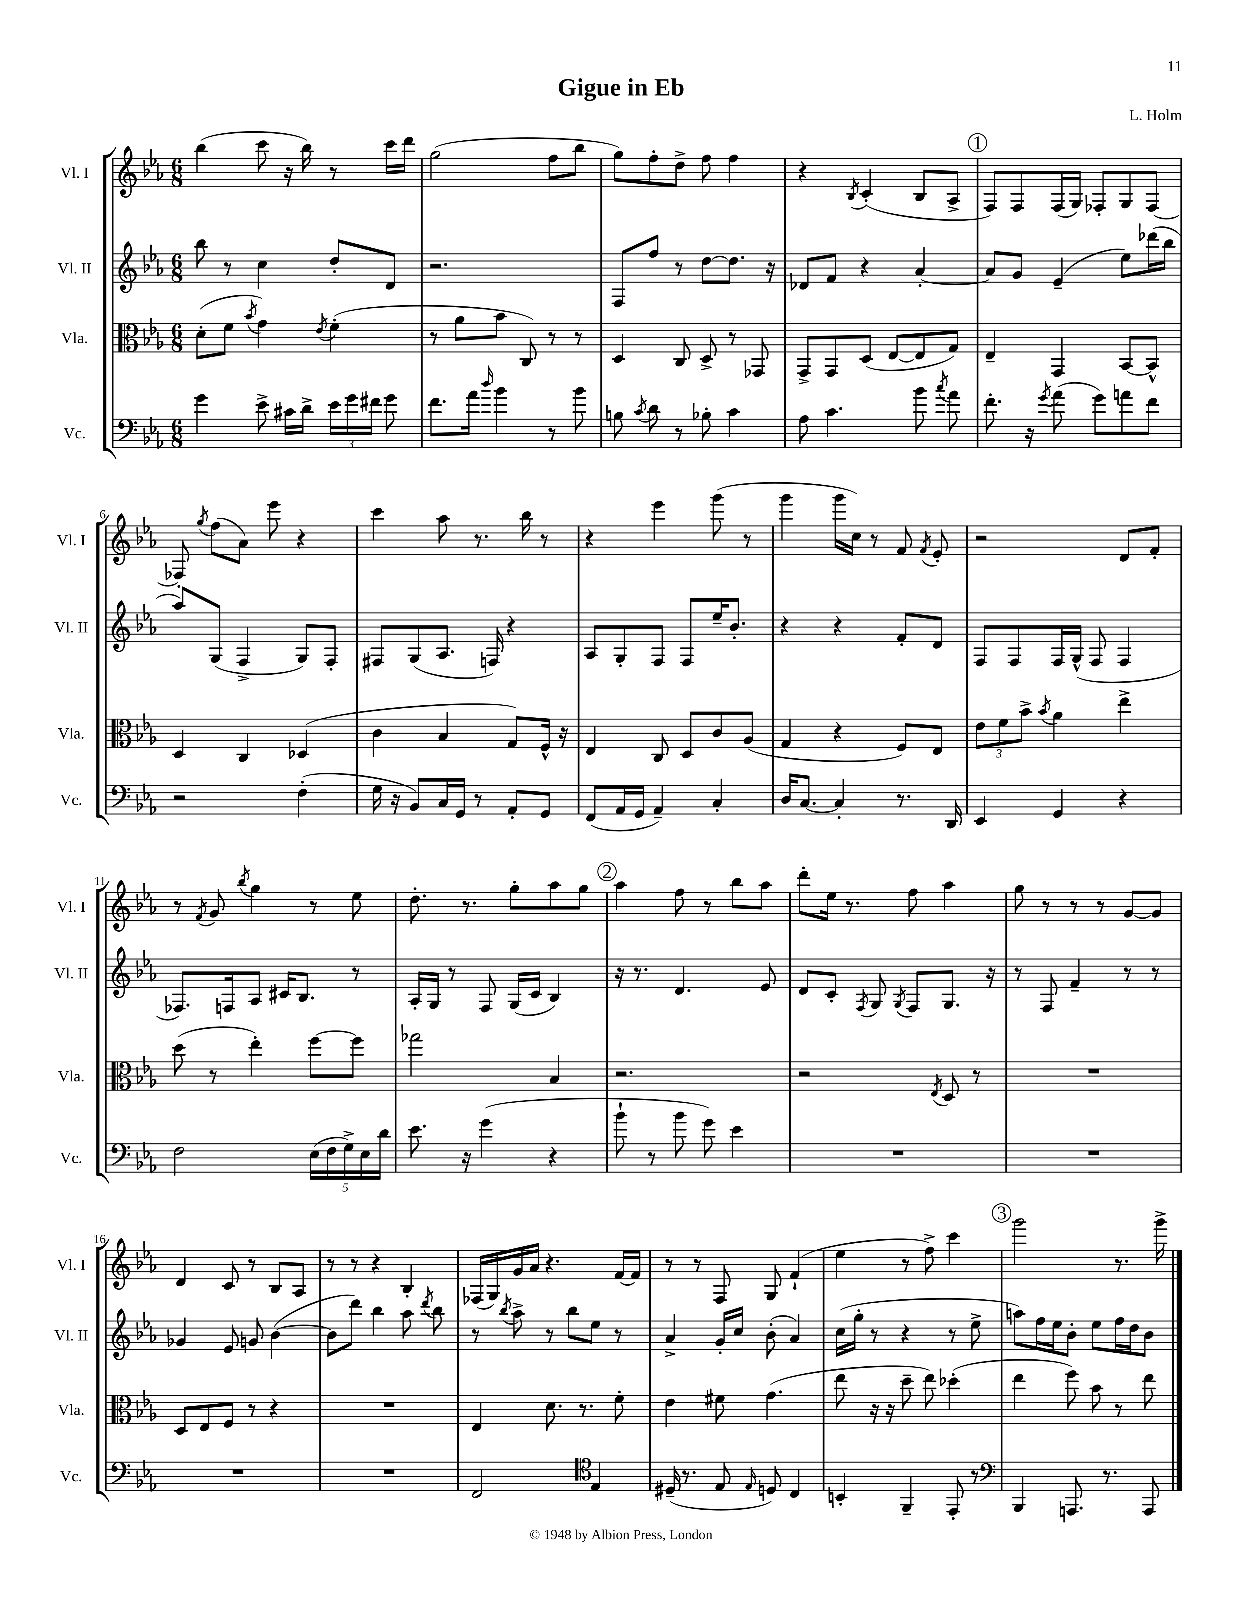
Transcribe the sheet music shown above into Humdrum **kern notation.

**kern	**kern	**kern	**kern
*staff4	*staff3	*staff2	*staff1
*clefF4	*clefC3	*clefG2	*clefG2
*k[b-e-a-]	*k[b-e-a-]	*k[b-e-a-]	*k[b-e-a-]
*M6/8	*M6/8	*M6/8	*M6/8
4g\	(8d'\L	8bb-\	(4bb-\
.	8f\J	8r	.
.	8qb-/	.	.
8e-^\	4g\)	4cc\	8ccc\
16c#\LL	.	.	16r
16d^\JJ	.	.	16bb-\)
.	8qe-/	.	.
24e-\LL	(4f'\	8dd'/L	8r
24g\	.	.	.
24f#\JJ	.	.	.
8g\	.	8d/J	16ccc\LL
.	.	.	16ddd\JJ
=	=	=	=
8.f\L	8r	2.r	(2gg\
.	8a-\L	.	.
16a-\Jk	.	.	.
16qqdd/	.	.	.
4b-\	8b-\J	.	.
.	8C/)	.	.
8r	8r	.	8ff\L
8b-\	8r	.	8bb-\J
=	=	=	=
8B\	4D/	8F/L	8gg\L)
8qc/	.	.	.
8d\	.	8ff/J	8ff'\
8r	8C/	8r	8dd^\J
8B-'\	8D^/	[8dd\L	8ff\
4c\	8r	8.dd\]J	4ff\
.	8GG-/	.	.
.	.	16r	.
=	=	=	=
8A-\	8GG^/L	8d-/L	4r
4.c\	8GG/	8f/J	.
.	.	.	8qB-/
.	(8D/J	4r	(4c'/
.	[8E-/L	.	.
8b-\	8E-/]	[4a-'/	8B-/L
8qcc/	.	.	.
8a-\	8G/J)	.	8A-^/J
=	=	=	=
8.f'\	4E-~/	8a-/]L	8F/L)
.	.	8g/J	8F/
16r	.	.	.
8qg/	.	.	.
(8a-\	4GG/	(4e-~/	(16F/L
.	.	.	16G/JJ)
8g\L)	.	.	8F-'/L
8a\	[8BB-/L	8ee-\L)	8G/
8f\J	8BB-^^/]J	(16ddd-\L	[8F-/J
.	.	16bb-\JJ	.
=	=	=	=
2r	4D/	8aa-/L)	8F-'/]
.	.	.	8qgg/
.	.	(8G/J	(8ff\L
.	4C/	4F^/	8a-\J)
.	.	.	8eee-\
(4F'\	(4D-/	8G/L)	4r
.	.	8F'/J	.
=	=	=	=
16G\	4c\	8F#/L	4ccc\
16r	.	.	.
8BB-/L)	.	(8G/	.
16C/L	4B-/	8.A-/J	8aa-\
16GG/JJ	.	.	.
8r	.	.	8.r
.	.	16F/)	.
8AA-'/L	8G/L)	4r	.
.	.	.	16bb-\
8GG/J	16F^^/Jk	.	8r
.	16r	.	.
=	=	=	=
(8FF/L	4E-/	8A-/L	4r
16AA-/L	.	8G'/	.
16GG/JJ	.	.	.
4AA-~/)	8C/	8F/J	4eee-\
.	8D/L	8F/L	.
4C'/	8c/	16ee-~/K	(8ggg\
.	.	8.b-'/J	.
.	(8A-/J	.	8r
=	=	=	=
16D/LK	4G/	4r	4ggg\
[8.C/J	.	.	.
4C'/]	4r	4r	16ggg\LL
.	.	.	16cc\JJ)
.	.	.	8r
8.r	8F/L)	8f'/L	8f/
.	.	.	8qf/
.	8E-/J	8d/J	8e-'/
16DD/	.	.	.
=	=	=	=
4EE-/	12e-\L	8F/L	2r
.	12f\	.	.
.	.	8F/	.
.	12b-^\J	.	.
.	8qb-/	.	.
4GG/	4a-\	16F/L	.
.	.	(16G^^/JJ	.
.	.	8F/	.
4r	4ee-^\	4F/	8d/L
.	.	.	8f'/J
=	=	=	=
2F\	(8dd\	8.F-/L)	8r
.	.	.	8qf/
.	8r	.	8g/
.	.	16F/k	.
.	.	.	8qbb-/
.	4ee-'\)	8A-/J	4gg\
.	.	16c#/LK	.
.	.	8.B-/J	.
(20E-\LL	[8ff\L	.	8r
20F\	.	.	.
20G^\)	.	.	.
.	8ff\]J	8r	8ee-\
20E-\	.	.	.
20d\JJ	.	.	.
=	=	=	=
8.e-\	2gg-\	16A-'/LL	8.dd'\
.	.	16G/JJ	.
.	.	8r	.
16r	.	.	8.r
(4g\	.	8F/	.
.	.	(16G/LL	8gg'\L
.	.	16c/JJ	.
4r	4B-/	4B-/)	8aa-\
.	.	.	8gg\J
=	=	=	=
8b-`\	2.r	16r	4aa-\
.	.	8.r	.
8r	.	.	.
8b-\	.	4.d/	8ff\
8g\)	.	.	8r
4e-\	.	.	8bb-\L
.	.	8e-/	8aa-\J
=	=	=	=
2.r	2r	8d/L	8ddd'\L
.	.	8c'/J	16ee-\Jk
.	.	.	8.r
.	.	8qF/	.
.	.	8G/	.
.	.	8qG/	.
.	.	8F/L	8ff\
.	8qE-/	.	.
.	8D/	8.G/J	4aa-\
.	8r	.	.
.	.	16r	.
=	=	=	=
2.r	2.r	8r	8gg\
.	.	8F/	8r
.	.	4f~/	8r
.	.	.	8r
.	.	8r	[8g/L
.	.	8r	8g/]J
=	=	=	=
2.r	8D/L	4g-/	4d/
.	8E-/	.	.
.	8F/J	8e-/	8c/
.	8r	8g/	8r
.	4r	([4b-\	8B-/L
.	.	.	8A-/J
=	=	=	=
2.r	2.r	8b-\]L	8r
.	.	8ddd\J)	8r
.	.	4bb-\	4r
.	.	8aa-\	4B-'/
.	.	8qddd/	.
.	.	8bb-\	.
=	=	=	=
2FF/	4E-/	8r	(16F-/LL
.	.	.	16G/)
.	.	8qbb-/	.
.	.	8aa-^\	16g/
.	.	.	16a-/JJ
.	8.d\	8r	4.r
.	.	8bb-\L	.
.	8.r	.	.
*clefC4	*	*	*
4E-/	.	8ee-\J	.
.	8f'\	8r	[16f/LL
.	.	.	16f/]JJ
=	=	=	=
(16D#~/	4e-\	4a-^/	8r
8.r	.	.	.
.	.	.	8r
8E-/	8f#\	16g'/LL	8F/
.	.	16cc/JJ	.
16qqE-/	.	.	.
8D/)	(4.g\	(8b-'\	8G/
4C/	.	4a-/)	(4f`/
=	=	=	=
4BB'/	8ee-\	(16cc\LL	4ee-\
.	.	16gg'\JJ	.
.	16r	8r	.
.	16r	.	.
4FF~/	8dd~\	4r	8r
.	8ee-\)	.	8ff^\)
8EE-'/	(4dd-'\	8r	4ccc\
8r	.	8ee-^\	.
=	=	=	=
*clefF4	*	*	*
4BBB-/	4ee-\	8aa\L)	2ggg\
.	.	16ff\L	.
.	.	16ee-\J	.
8.AAA/	8ff\)	8b-'\J	.
.	8b-\	8ee-\L	.
8.r	.	.	.
.	8r	16ff\L	8.r
.	.	16dd\J	.
8AAA/	8ee-\	8b-\J	.
.	.	.	16ggg^\
==	==	==	==
*-	*-	*-	*-
